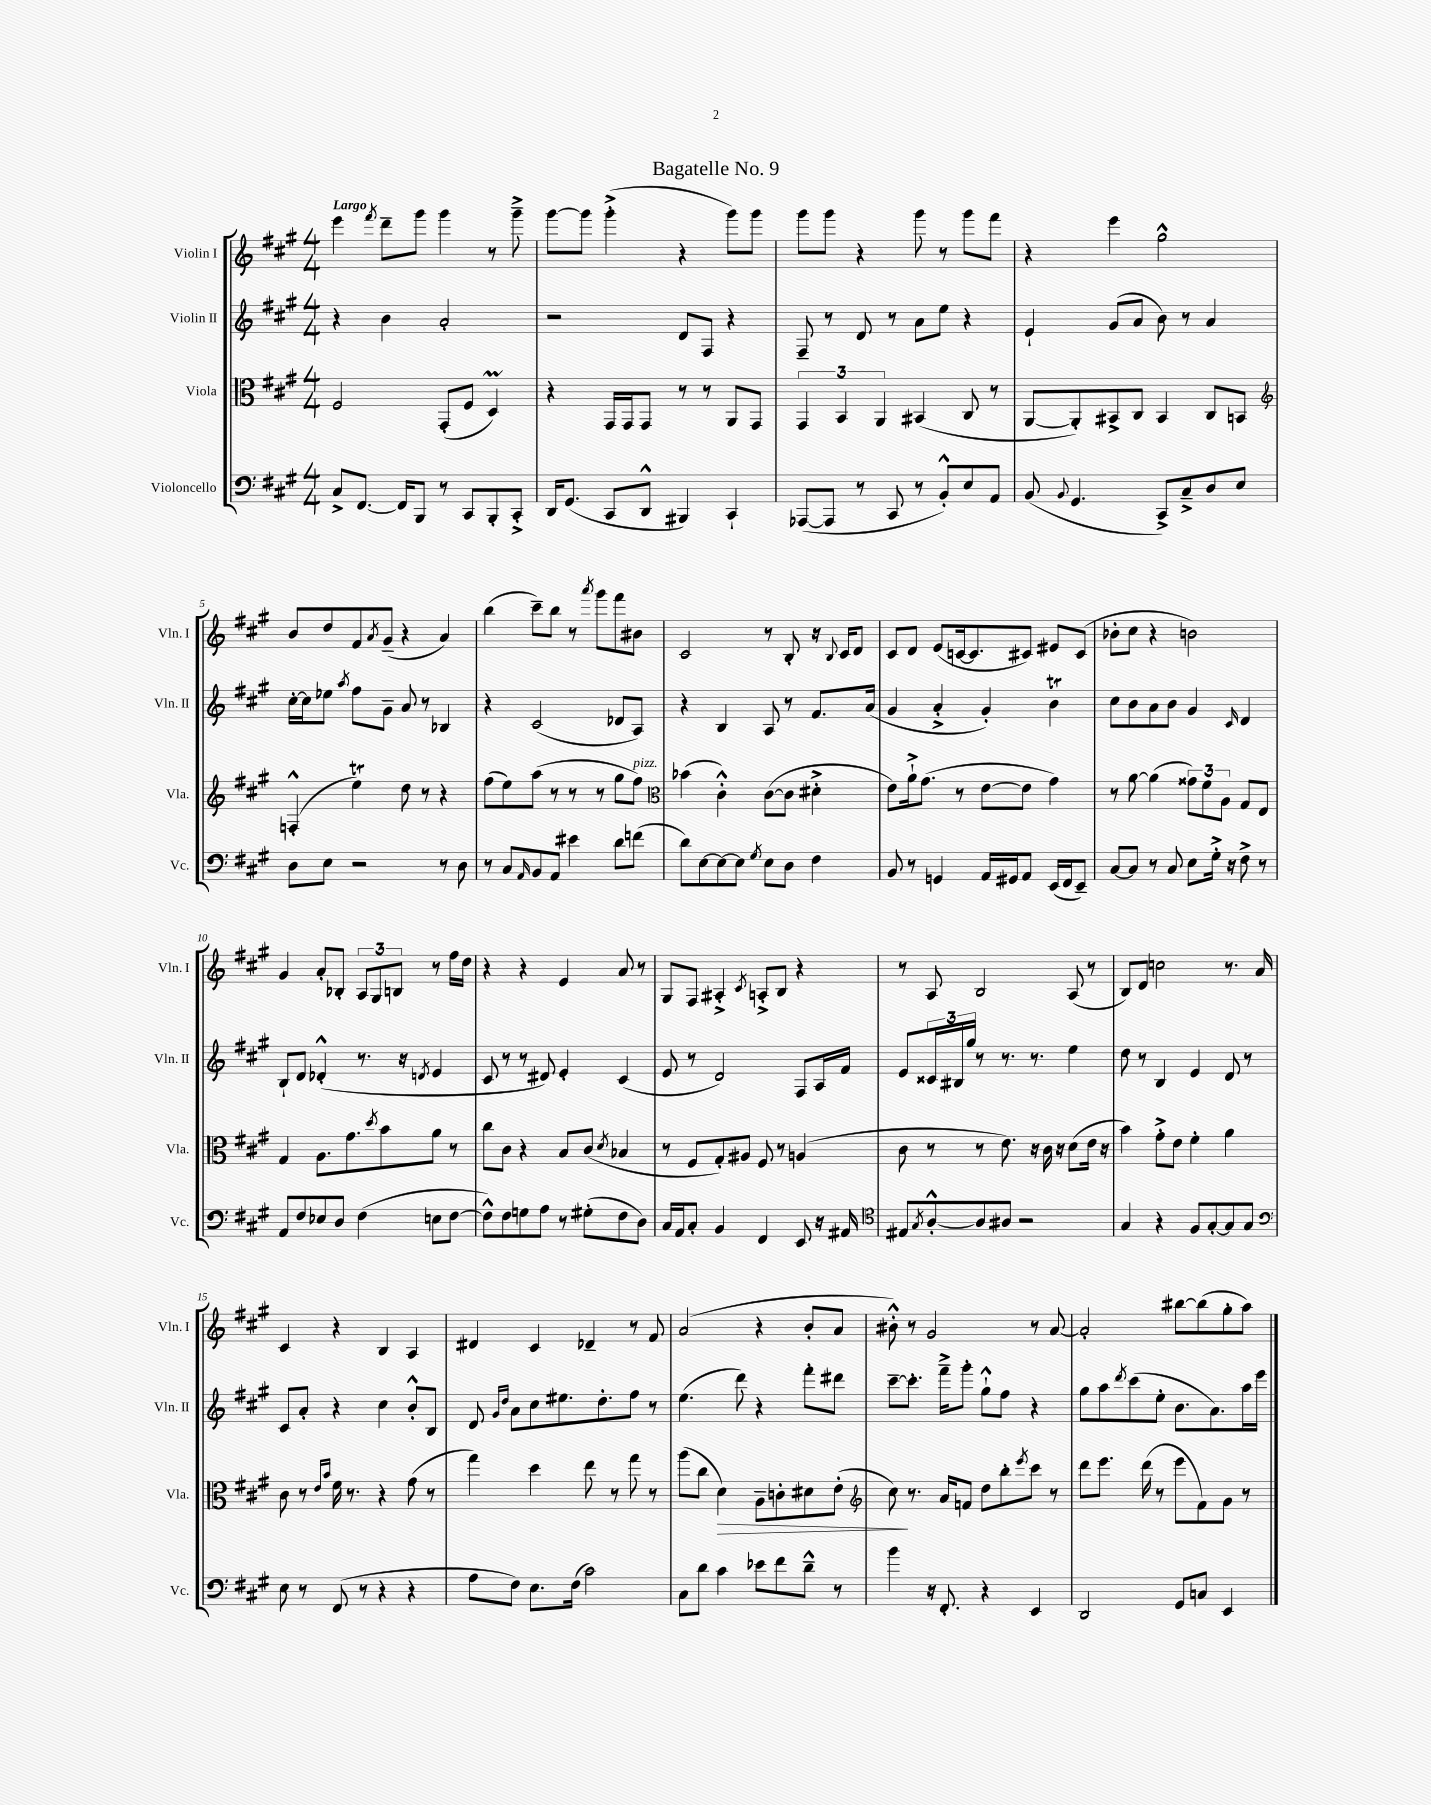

**kern	**kern	**kern	**kern
*staff4	*staff3	*staff2	*staff1
*clefF4	*clefC3	*clefG2	*clefG2
*k[f#c#g#]	*k[f#c#g#]	*k[f#c#g#]	*k[f#c#g#]
*M4/4	*M4/4	*M4/4	*M4/4
8C#^/L	2F#/	4r	4eee\
[8.FF#/J	.	.	.
.	.	.	8qfff#/
.	.	4b\	8ddd~\L
16FF#/]LK	.	.	.
8BBB/J	.	.	8ggg#\J
8r	(8GG#'/L	2a'/	4ggg#\
8CC#/L	8F#/J	.	.
8BBB'/	4D/)	.	8r
8CC#'^/J	.	.	8ggg#~^\
=	=	=	=
16DD/LK	4r	2r	[8ggg#\L
(8.GG#/J	.	.	.
.	.	.	8ggg#\]J
8CC#/L	16GG#/LL	.	(4ggg#'^\
.	16GG#/J	.	.
8DD^^/J	8GG#/J	.	.
4BBB#/)	8r	8d/L	4r
.	8r	8F#/J	.
4CC#`/	8AA/L	4r	8ggg#\L)
.	8GG#/J	.	8ggg#\J
=	=	=	=
([8AAA-/L	6GG#/	8F#~/	8ggg#\L
8AAA-/]J	.	8r	8ggg#\J
.	6BB/	.	.
8r	.	8d/	4r
.	6AA/	.	.
8CC#/	.	8r	.
8r	(4BB#/	8a\L	8ggg#\
8BB'^^/L)	.	8ee\J	8r
8E/	8C#/	4r	8ggg#\L
8AA/J	8r	.	8fff#\J
=	=	=	=
(8BB/	[8AA/L	4e`/	4r
8qqBB/	.	.	.
4.GG#/	8AA'/])	.	.
.	8BB#^/	(8g#/L	4eee\
.	8C#/J	8a/J	.
8CC#^/L)	4BB#/	8b\)	2gg#^^\
8C#~^/	.	8r	.
8D/	8C#/L	4a/	.
8E/J	8BB/J	.	.
=	=	=	=
*	*clefG2	*	*
8D\L	(4F'^^/	[16cc#'\LL	8b/L
.	.	16cc#\]J	.
8E\J	.	8ee-\J	8dd/
.	.	8qaa/	.
2r	4ee\)	8ff#\L	8f#/
.	.	.	8qa/
.	.	8g#~\J	(8g#~/J
.	8dd\	8a/	4r
.	8r	8r	.
8r	4r	4B-/	4a/)
8D\	.	.	.
=	=	=	=
8r	(8ff#\L	4r	(4bb\
8C#/L	8ee\)	.	.
16qqAA/	.	.	.
8BB/	(8aa\J	(2c#/	8ccc#~\L)
8AA/J	8r	.	8bb\J
4e#\	8r	.	8r
.	.	.	8qaaa/
.	8r	.	8ggg#\L
8d\L	8gg#\L	8d-/L	8fff#\
(8f\J	8ff#\J)	8A/J)	8b#\J
=	=	=	=
*	*clefC3	*	*
8d\L)	(4b-\	4r	2c#/
[8E\	.	.	.
8E\_	4c#'^^\)	4B/	.
8E\]J	.	.	.
8qG#/	.	.	.
8E\L	([8c#\L	8A/	8r
8D\J	8c#\]J	8r	8B'/
4F#\	4d#'^\	8.f#/L	16r
.	.	.	8qqB/
.	.	.	16c#/LK
.	.	.	8d/J
.	.	(16a/Jk	.
=	=	=	=
8BB/	8e\L)	4g#/	8c#/L
8r	16a`^\k	.	8d/J
.	(8.g#\J	.	.
4GG/	.	4a'^/	(8e/L
.	8r	.	[16c/k
.	.	.	8.c/]
16AA/LL	[8e\L	4g#'/)	.
16GG#/J	.	.	.
8AA/J	8e\]J	.	8c#/J)
(16EE/LL	4g#\)	4b\	8e#/L
16FF#/J	.	.	.
8EE~/J)	.	.	(8c#/J
=	=	=	=
[8C#/L	8r	8cc#\L	8b-'\L
8C#/]J	[8a\	8b\	8cc#\J
8r	(4a\]	8a\	4r
8C#/	.	8b\J	.
8E\L	12g##\L)	4g#/	2b\)
.	12f#\	.	.
16G#'^\Jk	.	.	.
.	12A\J	.	.
16r	.	.	.
.	.	16qqc#/	.
8F#^\	8G#/L	4d/	.
8r	8E/J	.	.
=	=	=	=
8AA/L	4G#/	8B`/L	4g#/
8F#/	.	8d/J	.
8E-/	8.A\L	(4d-'^^/	8a'/L
8D/J	.	.	8B-'/J
.	8.g#\	.	.
(4F#\	.	8.r	12A/L
.	.	.	12G#/
.	8qdd/	.	.
.	8b\	.	.
.	.	.	12B/J
.	.	16r	.
.	.	8qd/	.
8E\L	8a\J	4e/	8r
[8F#\J	8r	.	16ff#\LL
.	.	.	16dd\JJ
=	=	=	=
8F#^^\]L)	8cc#\L	8c#/	4r
8F#\	8c#\J	8r	.
8G\	4r	8r	4r
8A\J	.	8d#/)	.
8r	8B/L	4e'/	4e/
(8G#'\L	(8c#/J	.	.
.	8qd/	.	.
8F#\	4B-/	(4c#/	8a/
8D\J)	.	.	8r
=	=	=	=
16C#/LL	8r	8e/	8G#/L
16AA/J	.	.	.
8C#'/J	8F#/L	8r	8F#/J
4BB/	8G#'/)	2d/)	4A#'^/
.	8A#/J	.	.
.	.	.	8qc#/
4FF#/	8F#/	.	8A'^/L
.	8r	.	8B/J
8EE/	(4A/	8F#/L	4r
16r	.	16A/L	.
16AA#/	.	16f#/JJ	.
=	=	=	=
*clefC4	*	*	*
8E#/L	8c#\	8e/L	8r
8qG#/	.	.	.
[8A'^^/	8r	24c##/L	8A/
.	.	24B#/	.
.	.	24gg#/JJ	.
8A/]	8r	8r	2B/
8A#/J	8.e\)	8.r	.
2r	.	.	.
.	16r	8.r	.
.	16c#\	.	.
.	16r	.	.
.	(8d\L	4ee\	(8A/
.	16e\Jk	.	8r
.	16r	.	.
=	=	=	=
4G#/	4b\)	8dd\	8B/L)
.	.	8r	8d/J
4r	8g#'^\L	4B/	2cc\
.	8e\J	.	.
8F#/L	4f#'\	4e/	.
[8G#'/	.	.	.
8G#/]	4a\	8d/	8.r
8G#/J	.	8r	.
.	.	.	16a/
=	=	=	=
*clefF4	*	*	*
8E\	8c#\	8c#/L	4c#/
8r	8r	8a'/J	.
.	16qqe/LL	.	.
.	16qqb/JJ	.	.
(8FF#/	16f#\	4r	4r
.	8.r	.	.
8r	.	.	.
4r	4r	4cc#\	4B/
4r	(8g#\	8b'^^/L	4A/
.	8r	8B/J	.
=	=	=	=
8A\L	4gg#\)	8d/	4d#/
.	.	16qqg#/LL	.
.	.	16qqdd/JJ	.
8F#\J)	.	8a\L	.
8.E\L	4dd\	8cc#\	4c#/
.	.	8.ee#\	.
(16F#\Jk	.	.	.
2c#\)	8ee\	.	4d-~/
.	.	8.dd'\	.
.	8r	.	.
.	8gg#\	8ff#\J	8r
.	8r	8r	8f#/
=	=	=	=
8C#\L	(8aa\L	(4.ee\	(2a/
8d\J	8cc#\J	.	.
4c#\	4d\)	.	.
.	.	8ddd\)	.
8e-\L	8A~\L	4r	4r
8f#\	8c'\	.	.
8d~^^\J	8d#\	8fff#'\L	8b'/L
8r	(8e'\J	8ddd#\J	8a/J
=	=	=	=
*	*clefG2	*	*
4b\	8cc#\)	[8ccc#~\L	8b#'^^\)
.	8.r	8.ccc#'\]J	8r
16r	.	.	2g#/
8.FF#'/	16a/LK	16fff#~^\LK	.
.	8f/J	8ggg#'\J	.
4r	8dd\L	8gg#`^^\L	.
.	8bb'\	8ff#\J	.
.	8qeee/	.	.
4EE/	8ccc#\J	4r	8r
.	8r	.	[8a/
=	=	=	=
2DD/	8ddd\L	8gg#\L	2a'/]
.	8.eee\J	8aa\	.
.	.	8qddd/	.
.	.	(8ccc#\	.
.	(16ddd\	.	.
.	8r	8ee'\J	.
8GG#/L	8eee\L	8.b\L	[8bb#\L
8C/J	8f#\)	.	(8bb#\]
.	.	8.a\)	.
4EE/	8g#\J	.	8gg#'\
.	8r	16aa\L	8aa\J)
.	.	16eee\JJ	.
==	==	==	==
*-	*-	*-	*-
